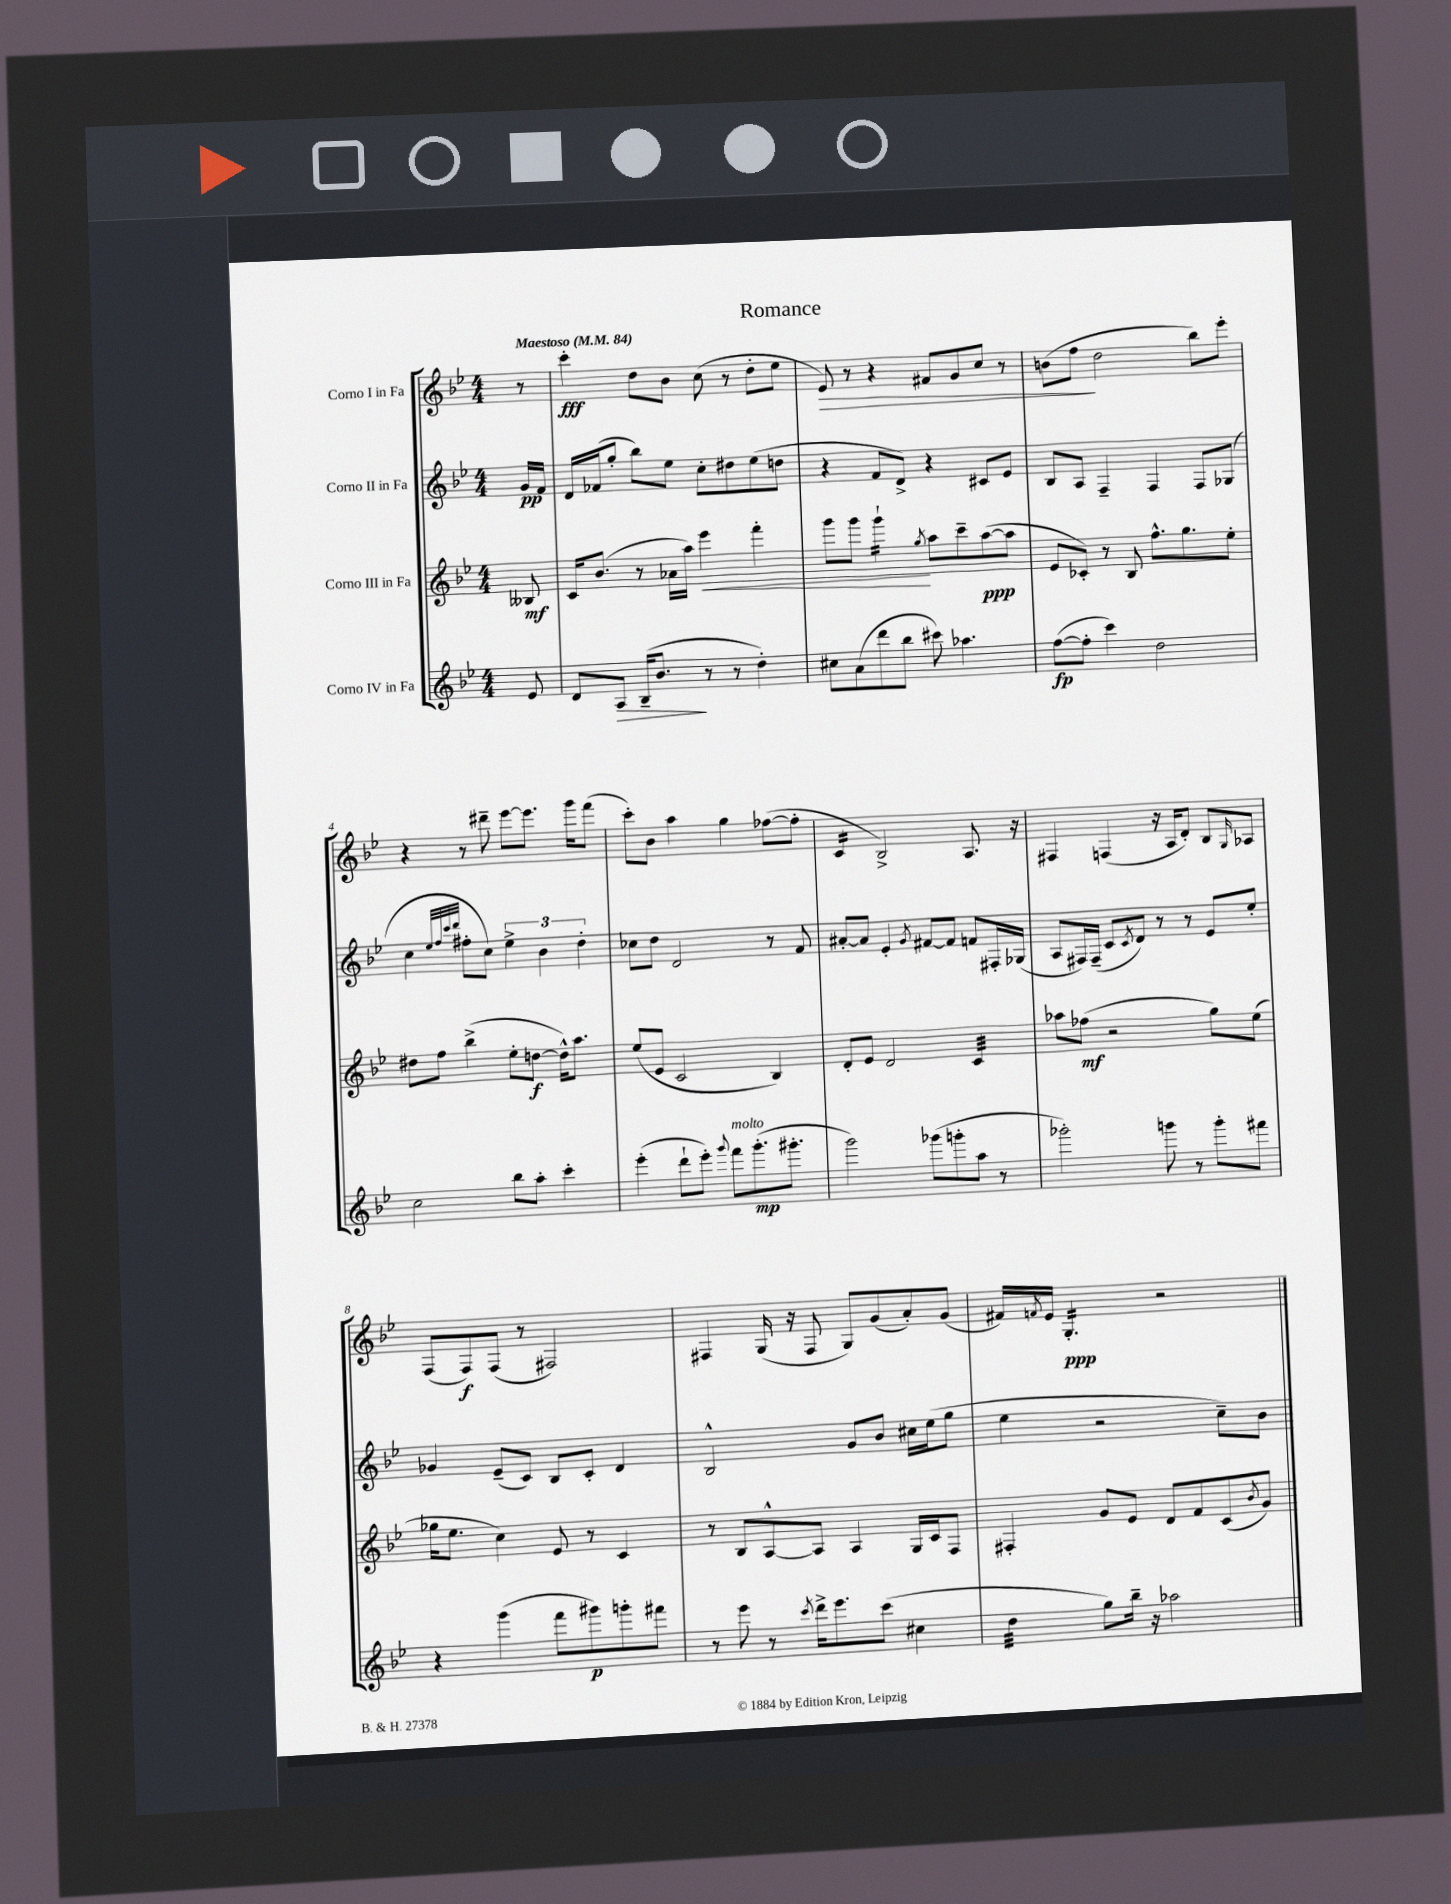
\header { title = "Romance" }
<<
\new StaffGroup <<
\new Staff = "s0" \with { instrumentName = "Corno I in Fa" } {
    \clef treble \key bes \major \numericTimeSignature \time 4/4 \partial 8 \tempo "Maestoso" 4 = 84
    r8 |
    c'''4-.\fff d''8 bes'8 c''8( r8 d''8-. ees''8 |
    ees'8\>) r8 r4 fis'8 g'8 c''8 r8 |
    b'8( f''8\! d''2 bes''8) ees'''8-. |
    r4 r8 dis'''8-- ees'''8~ ees'''8. g'''16 f'''8( |
    c'''8-.) bes'8 a''4 g''4 fes''8~( fes''8-. |
    c'4:16 bes2->) a8. r16 |
    fis4 f4( r16 a16 d'8-.) bes8 \grace { g16 } aes8 |
    f8( f8\f) f8( r8 fis2) |
    fis4 g16( r16 fis8 g8) g'8( a'8-.) g'8( |
    fis'16) \acciaccatura { f'8 } ees'16 g4.:16-.\ppp r2 \bar "|." |
}
\new Staff = "s1" \with { instrumentName = "Corno II in Fa" } {
    \clef treble \key bes \major \numericTimeSignature \time 4/4 \partial 8
    g'16\pp f'16 |
    d'16 fes'16( g''8-. bes''8) ees''8 c''8-. dis''8 ees''8( d''8 |
    r4 f'8 d'8->) r4 cis'8 ees'8 |
    bes8 a8 f4-- f4 f8 ges8( |
    c''4 \grace { ees''32 f''32 c'''32 d'''32 } fis''8-. c''8) \tuplet 3/2 { ees''4-> bes'4 d''4-. } |
    ces''8 d''8 d'2 r8 f'8 |
    ais'8~-. ais'8 ees'4-. \acciaccatura { g'8 } fis'8~ fis'8 f'8 fis16-. ges16( |
    a8 fis16) fis16--( c'8 \acciaccatura { c'8 } d'8) r8 r8 ees'8 ees''8-. |
    ges'4 ees'8--( c'8) bes8 c'8-. d'4 |
    bes2-^ g'8 bes'8 cis''16 ees''16( g''8 |
    ees''4 r2 c''8--) bes'8 \bar "|." |
}
\new Staff = "s2" \with { instrumentName = "Corno III in Fa" } {
    \clef treble \key bes \major \numericTimeSignature \time 4/4 \partial 8
    beses8\mf |
    c'16 bes'8.( r8 aes'16 a''16) ees'''4\< f'''4-. |
    g'''8 g'''8 g'''4:16-!\! \acciaccatura { g''8 } a''8 c'''8-- a''8~\ppp( a''8 |
    ees'8 ces'8-.) r8 bes8 f''8.-^ g''8. ees''8-. |
    dis''8 f''8 bes''4->( ees''8-. d''8~\f d''16-^) a''8. |
    ees''8( ees'8 c'2 bes4) |
    d'8-. ees'8 d'2 c'4:32 |
    aes''8 fes''8\mf( r2 g''8) ees''8( |
    ges''16 ees''8. c''4) ees'8 r8 c'4 |
    r8 bes8 a8~-^ a8 a4 g16 c'16 f8 |
    fis4-. g'8 ees'8 d'8 f'8 c'8( \acciaccatura { bes'8 } g'8) \bar "|." |
}
\new Staff = "s3" \with { instrumentName = "Corno IV in Fa" } {
    \clef treble \key bes \major \numericTimeSignature \time 4/4 \partial 8
    ees'8 |
    d'8 a8\> bes16--( bes'8.\! r8 r8 d''4-.) |
    cis''8 a'8( d'''8 bes''8 cis'''8) aes''4. |
    f''8~\fp( f''8-. c'''4) d''2 |
    c''2 bes''8 a''8-. c'''4-. |
    ees'''4-.( d'''8-! ees'''8-.) \appoggiatura { g'''8 } f'''8^\markup { \italic "molto" } g'''8.-.\mp( gis'''8.-. |
    g'''2) ges'''8( g'''8-. a''8 r8 |
    ges'''2-.) g'''8 r8 g'''8-. fis'''8 |
    r4 g'''4( f'''8 gis'''8\p) g'''8-. fis'''8 |
    r8 ees'''8 r8 \acciaccatura { c'''8 } d'''16-> ees'''8. c'''8( cis''4 |
    d''4:32 g''8) bes''16-- r16 aes''2 \bar "|." |
}
>>
>>
